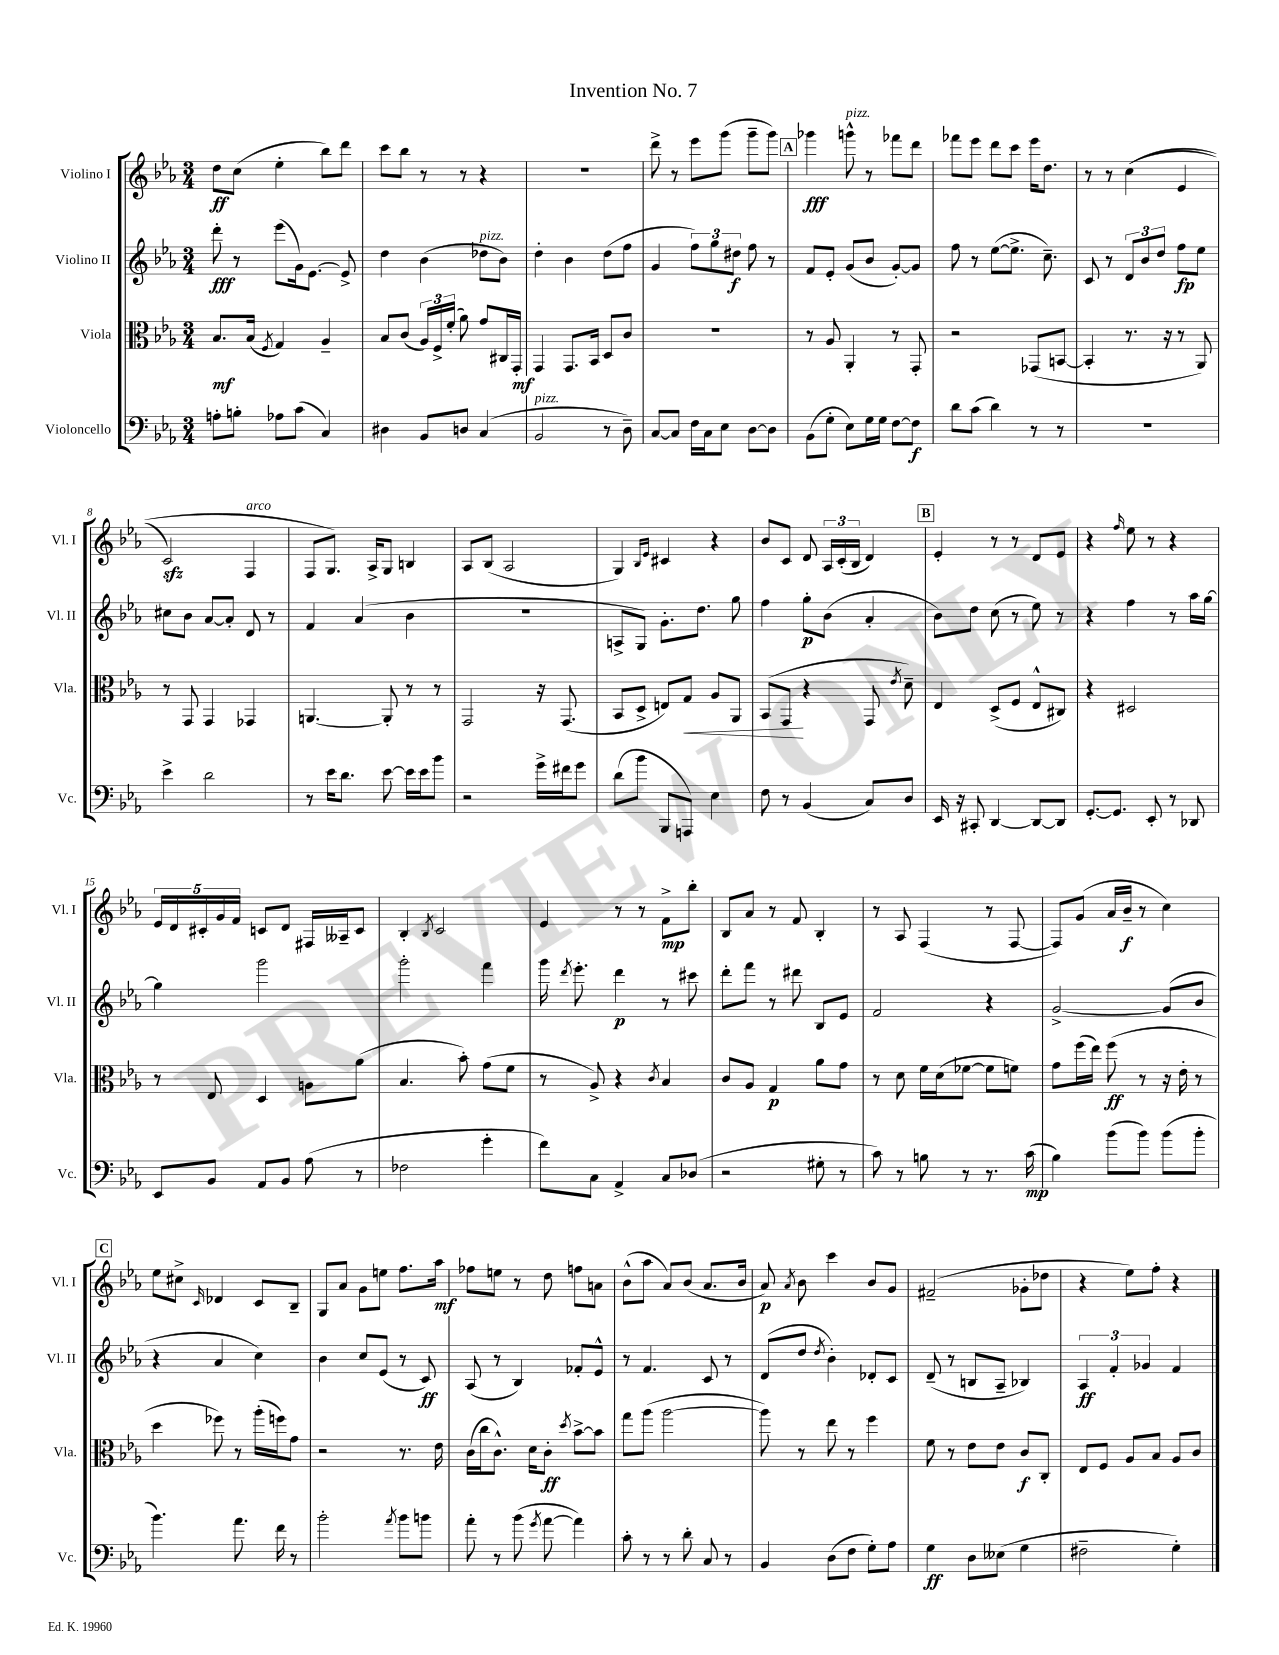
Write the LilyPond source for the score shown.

\header { title = "Invention No. 7" }
<<
\new StaffGroup <<
\new Staff = "s0" \with { instrumentName = "Violino I" shortInstrumentName = "Vl. I" } {
    \clef treble \key ees \major \numericTimeSignature \time 3/4
    \autoBeamOff d''8[\ff c''8]( ees''4-. bes''8[) d'''8] |
    c'''8[ bes''8] r8 r8 r4 |
    R2. |
    d'''8-> r8 ees'''8[ g'''8]( g'''8[-- g'''8]) |
    \mark \markup { \box "A" } ges'''4\fff g'''8-^^\markup { \italic "pizz." } r8 fes'''8[ d'''8] |
    fes'''8[ ees'''8] d'''8[ c'''8] ees'''16[ d''8.] |
    r8 r8 c''4(\( ees'4 |
    c'2\sfz) f4^\markup { \italic "arco" } |
    f8[ g8.]\) aes16[-> g8] b4 |
    aes8[ bes8]( aes2 |
    g4) \grace { bes16[ ees'16] } cis'4 r4 |
    bes'8[ c'8] d'8 \tuplet 3/2 { aes16[ c'16-.( bes16] } d'4) |
    \mark \markup { \box "B" } ees'4-. r8 r8 d'8[ ees'8] |
    r4 \grace { f''16 } ees''8 r8 r4 |
    \tuplet 5/4 { ees'16[ d'16 cis'16-. g'16 f'16] } c'8[ d'8] fis16[ aeses16-- c'8] |
    bes4-. \acciaccatura { bes8 } c'2 |
    ees'4 r8 r8 f'8[->\mp bes''8]-. |
    bes8[ aes'8] r8 f'8 bes4-. |
    r8 aes8 f4( r8 f8~ |
    f8[) g'8]( aes'16[ bes'16]--\f r8 c''4) |
    \mark \markup { \box "C" } ees''8[ cis''8]-> \grace { c'16 } des'4 c'8[ bes8]-- |
    g8[ aes'8] g'8[ e''8] f''8.[ aes''16]\mf |
    fes''8[ e''8] r8 d''8 f''8[ a'8] |
    bes'8[-^( aes''8] aes'8[) bes'8]( aes'8.[ bes'16] |
    aes'8\p) \acciaccatura { aes'8 } bes'8 c'''4 bes'8[ g'8] |
    fis'2--( ges'8[-. des''8] |
    r4 ees''8[) f''8]-. r4 \bar "|." |
}
\new Staff = "s1" \with { instrumentName = "Violino II" shortInstrumentName = "Vl. II" } {
    \clef treble \key ees \major \numericTimeSignature \time 3/4
    \autoBeamOff d'''8-.\fff r8 ees'''8[( g'16) ees'8.]~ ees'8-> |
    d''4 bes'4( des''8[^\markup { \italic "pizz." } bes'8]) |
    d''4-. bes'4 d''8[( f''8] |
    g'4 \tuplet 3/2 { f''8[) g''8 dis''8]\f } f''8 r8 |
    \mark \markup { \box "A" } f'8[ ees'8]-. g'8[( bes'8] g'8[~-.) g'8] |
    f''8 r8 ees''8[~( ees''8.]-> c''8.--) |
    c'8 r8 \tuplet 3/2 { d'8[ bes'8 d''8] } f''8[\fp ees''8] |
    cis''8[ bes'8] aes'8[~ aes'8]-. d'8 r8 |
    f'4 aes'4( bes'4 |
    R2. |
    a8[-> g8]) g'8.[-. d''8.] g''8 |
    f''4 g''8[-.\p bes'8]( aes'4-. |
    \mark \markup { \box "B" } bes'8[) d''8] c''8( r8 ees''8) r8 |
    r4 f''4 r8 aes''16[ g''16]~ |
    g''4 g'''2 |
    g'''2-. f'''4 |
    g'''16 \acciaccatura { d'''8 } ees'''8.-. d'''4\p r8 cis'''8 |
    d'''8[-. f'''8] r8 dis'''8 bes8[ ees'8] |
    f'2 r4 |
    g'2~-> g'8[( bes'8] |
    \mark \markup { \box "C" } r4 aes'4 c''4) |
    bes'4 c''8[ ees'8]( r8 c'8\ff) |
    aes8( r8 bes4) fes'8[-. ees'8]-^ |
    r8 f'4. c'8 r8 |
    d'8[( d''8] \acciaccatura { d''8 } bes'4-.) des'8[-. c'8] |
    d'8--( r8 b8[ aes8]-- bes4) |
    \tuplet 3/2 { aes4\ff f'4-. ges'4 } f'4 \bar "|." |
}
\new Staff = "s2" \with { instrumentName = "Viola" shortInstrumentName = "Vla." } {
    \clef alto \key ees \major \numericTimeSignature \time 3/4
    \autoBeamOff bes8.[\mf bes16]( \acciaccatura { f8 } g4) aes4-- |
    bes8[ c'8]( \tuplet 3/2 { aes16[) f16-> f'16]-.( } aes'8) g'8[ cis16 g,16]-.\mf |
    g,4 g,8.[ bes,16] d8[ c'8] |
    R2. |
    \mark \markup { \box "A" } r8 aes8 aes,4-. r8 g,8-. |
    r2 ges,8[( b,8]~ |
    b,4-. r8. r16 r8 aes,8) |
    r8 g,8 g,4 ges,4 |
    a,4.~ a,8-. r8 r8 |
    g,2 r16 g,8.( |
    bes,8[ d8]-> e8[) g8]\< aes8[ aes,8] |
    bes,8[( g,8]\! r4 g,8 \acciaccatura { ees'8 } d'8--) |
    \mark \markup { \box "B" } ees4 d8[->( f8] ees8[-^ cis8]) |
    r4 dis2 |
    r8 ees8 d4 a8[ aes'8]( |
    bes4. bes'8-.) g'8[( f'8] |
    r8 aes8->) r4 \acciaccatura { c'8 } bes4 |
    c'8[ aes8] g4\p aes'8[ g'8] |
    r8 d'8 f'16[ d'16( fes'8]~ fes'8[ f'8]) |
    g'8[ f''16( ees''16]) f''8\ff( r8 r16 ees'16-. r8 |
    \mark \markup { \box "C" } d''4 fes''8) r8 aes''16[-.( f''16) g'8] |
    r2 r8. ees'16 |
    c'16[( c''16 c'8.]-^) d'16[ c'8]-.\ff \acciaccatura { d''8 } bes'8[~-> bes'8] |
    g''8[ aes''8]( aes''2~ |
    aes''8) r8 ees''8 r8 f''4 |
    f'8 r8 ees'8[ ees'8] c'8[\f c8]-. |
    ees8[ f8] aes8[ bes8] aes8[ c'8] \bar "|." |
}
\new Staff = "s3" \with { instrumentName = "Violoncello" shortInstrumentName = "Vc." } {
    \clef bass \key ees \major \numericTimeSignature \time 3/4
    \autoBeamOff a8[-. b8]-. aes8[ c'8]( c4) |
    dis4 bes,8[ d8] c4( |
    bes,2^\markup { \italic "pizz." } r8 d8--) |
    c8[~ c8] f16[ c16 ees8] d8[~ d8] |
    \mark \markup { \box "A" } bes,8[( g8]-. ees8[) g16 g16] f8[~ f8]\f |
    d'8[ c'8]( d'4) r8 r8 |
    R2. |
    ees'4-> d'2 |
    r8 ees'16[ d'8.] ees'8~ ees'16[ ees'16 bes'8] |
    r2 g'16[-> fis'16 g'8] |
    d'8[( bes'8] bes,,8[ a,,8]) ees4 |
    f8 r8 bes,4( c8[) d8] |
    \mark \markup { \box "B" } ees,16 r16 cis,8-. d,4~ d,8[~ d,8] |
    g,8.[~-. g,8.] ees,8-. r8 des,8 |
    ees,8[ bes,8] aes,8[ bes,8] aes8( r8 |
    fes2 g'4-. |
    f'8[) c8] aes,4-> c8[ des8]( |
    r2 gis8-. r8 |
    c'8) r8 b8 r8 r8. c'16\mp( |
    bes4) bes'8[( bes'8]) bes'8[( bes'8]-. |
    \mark \markup { \box "C" } bes'4.) aes'8. f'16 r8 |
    bes'2-. \acciaccatura { aes'8 } bes'8[ b'8] |
    aes'8-. r8 bes'8( \acciaccatura { g'8 } aes'8~ aes'4) |
    c'8-. r8 r8 d'8-. c8 r8 |
    bes,4 d8[( f8] g8[-.) aes8] |
    g4\ff d8[ eeses8]( g4 |
    fis2-- g4-.) \bar "|." |
}
>>
>>
